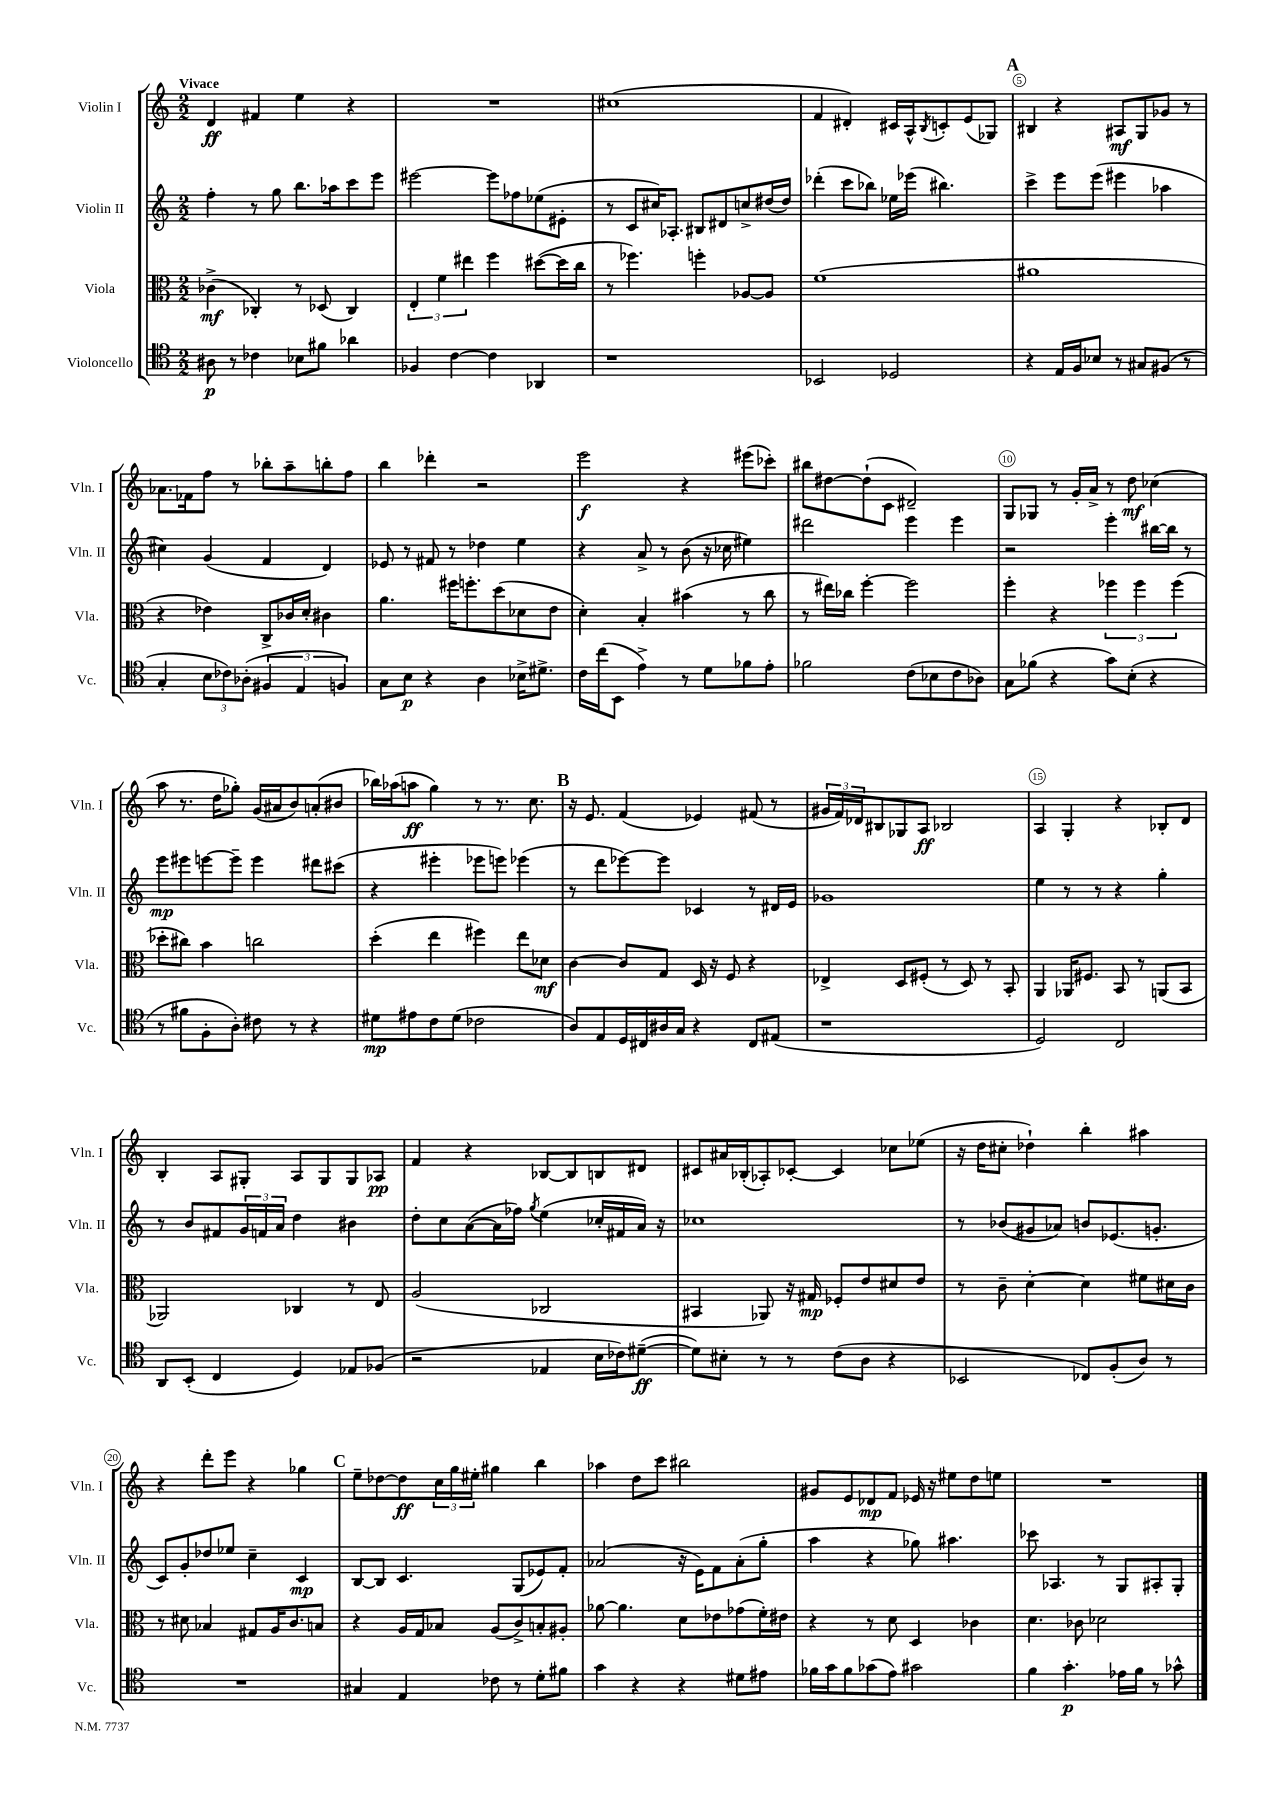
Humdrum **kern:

**kern	**kern	**kern	**kern
*staff4	*staff3	*staff2	*staff1
*clefC4	*clefC3	*clefG2	*clefG2
*k[]	*k[]	*k[]	*k[]
*M2/2	*M2/2	*M2/2	*M2/2
8A#	(4c-^	4ff'	4d
8r	.	.	.
4c-	4C-')	8r	4f#
.	.	8gg	.
8B-	8r	8.bb	4ee
8f#	(8D-	.	.
.	.	16aa-	.
4a-	4C-)	8ccc	4r
.	.	8eee	.
=	=	=	=
4F-	6E'	[2eee#	1r
.	6f	.	.
[4c	.	.	.
.	6ee#	.	.
4c]	4ff	8eee#]	.
.	.	8ff-	.
4AA-	([8dd#	(8ee-	.
.	16dd#]	8e#'	.
.	16cc	.	.
=	=	=	=
1r	8r	8r	(1cc#
.	4.ff-)	8c	.
.	.	16cc#)	.
.	.	8.A-'	.
.	4ff'	8B#	.
.	.	8d#	.
.	[8A-	8cc^	.
.	8A-]	(16dd#	.
.	.	16dd#)	.
=	=	=	=
2BB-	(1f	(4ddd-'	4f
.	.	8ccc	4d#')
.	.	8bb-)	.
2D-	.	16ee-	16c#
.	.	(16eee-	16A^^
.	.	.	8qB
.	.	4.bb#)	8c'
.	.	.	(8e
.	.	.	8G-)
=	=	=	=
4r	1a#	4ccc^	4B#
16E	.	8eee	4r
16F	.	.	.
8B-	.	(8eee	.
8r	.	4eee#	8A#
8G#	.	.	8G
(8F#	.	4aa-	8g-
8r	.	.	8r
=	=	=	=
4G'	4r	4cc#)	8.a-
.	.	.	16f-
12B	4e-)	(4g	8ff
12c-)	.	.	.
.	.	.	8r
(12A-'	.	.	.
6F#	8C^	4f	8bb-'
.	16c-	.	8aa~
6E	.	.	.
.	16d'	.	.
.	4c#	4d)	8bb'
6F)	.	.	.
.	.	.	8ff
=	=	=	=
8G	4.a	8e-	4bb
8B	.	8r	.
4r	.	8f#	4ddd-'
.	16ff#	8r	.
.	8.ff'	.	.
4A	.	4dd-	2r
.	(8dd	.	.
16B-^	8d-	4ee	.
8.d#^	.	.	.
.	8e	.	.
=	=	=	=
16c	4d')	4r	2eee
(16cc	.	.	.
8BB	.	.	.
4e^)	4B'	8a^	.
.	.	8r	.
8r	(4b#	(8b	4r
8d	.	16r	.
.	.	16cc-	.
8f-	8r	4ee#)	(8eee#
8e'	8cc	.	8ccc-')
=	=	=	=
2f-	8r	2ddd#	8bb#
.	16ee#)	.	[8dd#
.	16cc-	.	.
.	[4ff'	.	(8dd#`]
.	.	.	8c
(8c	2ff]	4eee	2d#~)
8B-	.	.	.
8c	.	4eee	.
8A-)	.	.	.
=	=	=	=
8G	4ff'	2r	8G
(8f-	.	.	8G-
4r	4r	.	8r
.	.	.	16g'
.	.	.	16a^
8g)	6ff-	4eee'	8r
(8B'	.	.	8dd
.	6ff-	.	.
4r	.	[16bb#	(4cc-
.	.	16bb#]	.
.	(6ff-	.	.
.	.	8r	.
=	=	=	=
8r	8dd-'	8eee	8aa
8f#	8cc#)	8eee#	8.r
8F'	4b	[8eee	.
.	.	.	16dd
8A')	.	8eee~]	8gg-')
8c#	2cc	4eee	(16g
.	.	.	16a#
8r	.	.	8b)
4r	.	8ddd#	(8a'
.	.	(8ccc#	8b#
=	=	=	=
8d#	(4dd'	4r	16bb-)
.	.	.	(16aa-
8e#	.	.	8aa
8c	4ee	4eee#'	4gg)
(8d#	.	.	.
2c-	4ff#)	8eee-	8r
.	.	8eee)	8.r
.	8ee	(4eee-	.
.	.	.	8.cc
.	8d-	.	.
=	=	=	=
8A)	[4c	8r	16r
.	.	.	8.e
8E	.	8ddd	.
16D	8c]	[8eee-)	(4f
16C#	.	.	.
16A#	8G	8eee-]	.
16G	.	.	.
4r	16D	4c-	4e-)
.	16r	.	.
.	8F	.	.
8C#	4r	8r	(8f#
(8E#	.	16d#	8r
.	.	16e	.
=	=	=	=
1r	4E-^	1g-	24g#
.	.	.	24f)
.	.	.	24d-
.	.	.	8B#
.	8D	.	8G-
.	(8F#'	.	8A
.	8r	.	2B-
.	8D)	.	.
.	8r	.	.
.	8BB'	.	.
=	=	=	=
2D)	4AA	4ee	4A
.	16AA-	8r	4G'
.	8.F#	.	.
.	.	8r	.
2C	8BB	4r	4r
.	8r	.	.
.	(8AA	4gg'	8B-'
.	8BB	.	8d
=	=	=	=
8AA	2AA-)	8r	4B'
(8BB'	.	8b	.
4C	.	8f#	8A
.	.	24g	8G#'
.	.	24f	.
.	.	24a	.
4D)	4C-	4dd	8A
.	.	.	8G#
8E-	8r	4b#	8G#
(8F-	8E	.	8A-
=	=	=	=
2r	(2A	8dd'	4f
.	.	8cc	.
.	.	([8a	4r
.	.	16a]	.
.	.	16ff-)	.
.	.	8qgg	.
4E-	2C-	(4ee	[8B-
.	.	.	8B-]
16B	.	16cc-'	8B
16c-)	.	16f#	.
([8d#~	.	16a)	8d#
.	.	16r	.
=	=	=	=
8d#])	4BB#	1cc-	8c#
8B#'	.	.	16a#
.	.	.	(16B-'
8r	8AA-)	.	8A-')
8r	16r	.	[8c-'
.	16G#	.	.
(8c	8F-'	.	4c-]
8A	8e	.	.
4r	8d#	.	8cc-
.	8e	.	(8ee-
=	=	=	=
2BB-	8r	8r	16r
.	.	.	16dd
.	8c~	(8b-	8cc#'
.	[4d'	8g#	4dd-`)
.	.	8a-)	.
8C-)	4d]	8b	4bb'
(8F'	.	(8.e-	.
8A)	8f#	.	4aa#
.	.	8.g'	.
8r	16d#	.	.
.	16c	.	.
=	=	=	=
1r	8r	8c)	4r
.	8d#	8g'	.
.	4B-	8dd-	8ddd'
.	.	8ee-	8eee
.	8G#	4cc~	4r
.	16A	.	.
.	8.c	.	.
.	.	4c	4gg-
.	8B	.	.
=	=	=	=
4G#	4r	[8B	8ee~
.	.	8B]	[8dd-
4E	16A	4.c	8dd-]
.	16G	.	.
.	8B-	.	24cc
.	.	.	24gg
.	.	.	24ee#'
8c-	(8A	.	4gg#
8r	8c^)	(8G	.
8d'	8B'	8e-)	4bb
8f#	8A#'	8f'	.
=	=	=	=
4g	[8a-	(2a-	4aa-
.	4.a-]	.	.
4r	.	.	8dd
.	.	.	8ccc
4r	8d	16r	2bb#
.	.	16e)	.
.	8e-	8f	.
8d#	(8g-	(8a-'	.
8e#	16f')	8gg'	.
.	16e#	.	.
=	=	=	=
16f-	4r	4aa	8g#
16g	.	.	.
8f-	.	.	8e
(8g-	8r	4r	8d-
8e)	8d	.	8f
2g#	4D	8gg-)	16e-
.	.	.	16r
.	.	4.aa#	8ee#
.	4c-	.	8dd
.	.	.	8ee
=	=	=	=
4f	4.d	8ccc-	1r
.	.	4.A-	.
4.g'	.	.	.
.	8c-	.	.
.	2d-	8r	.
16e-	.	8G	.
16f	.	.	.
8r	.	8A#'	.
8g-^^	.	8G'	.
==	==	==	==
*-	*-	*-	*-
